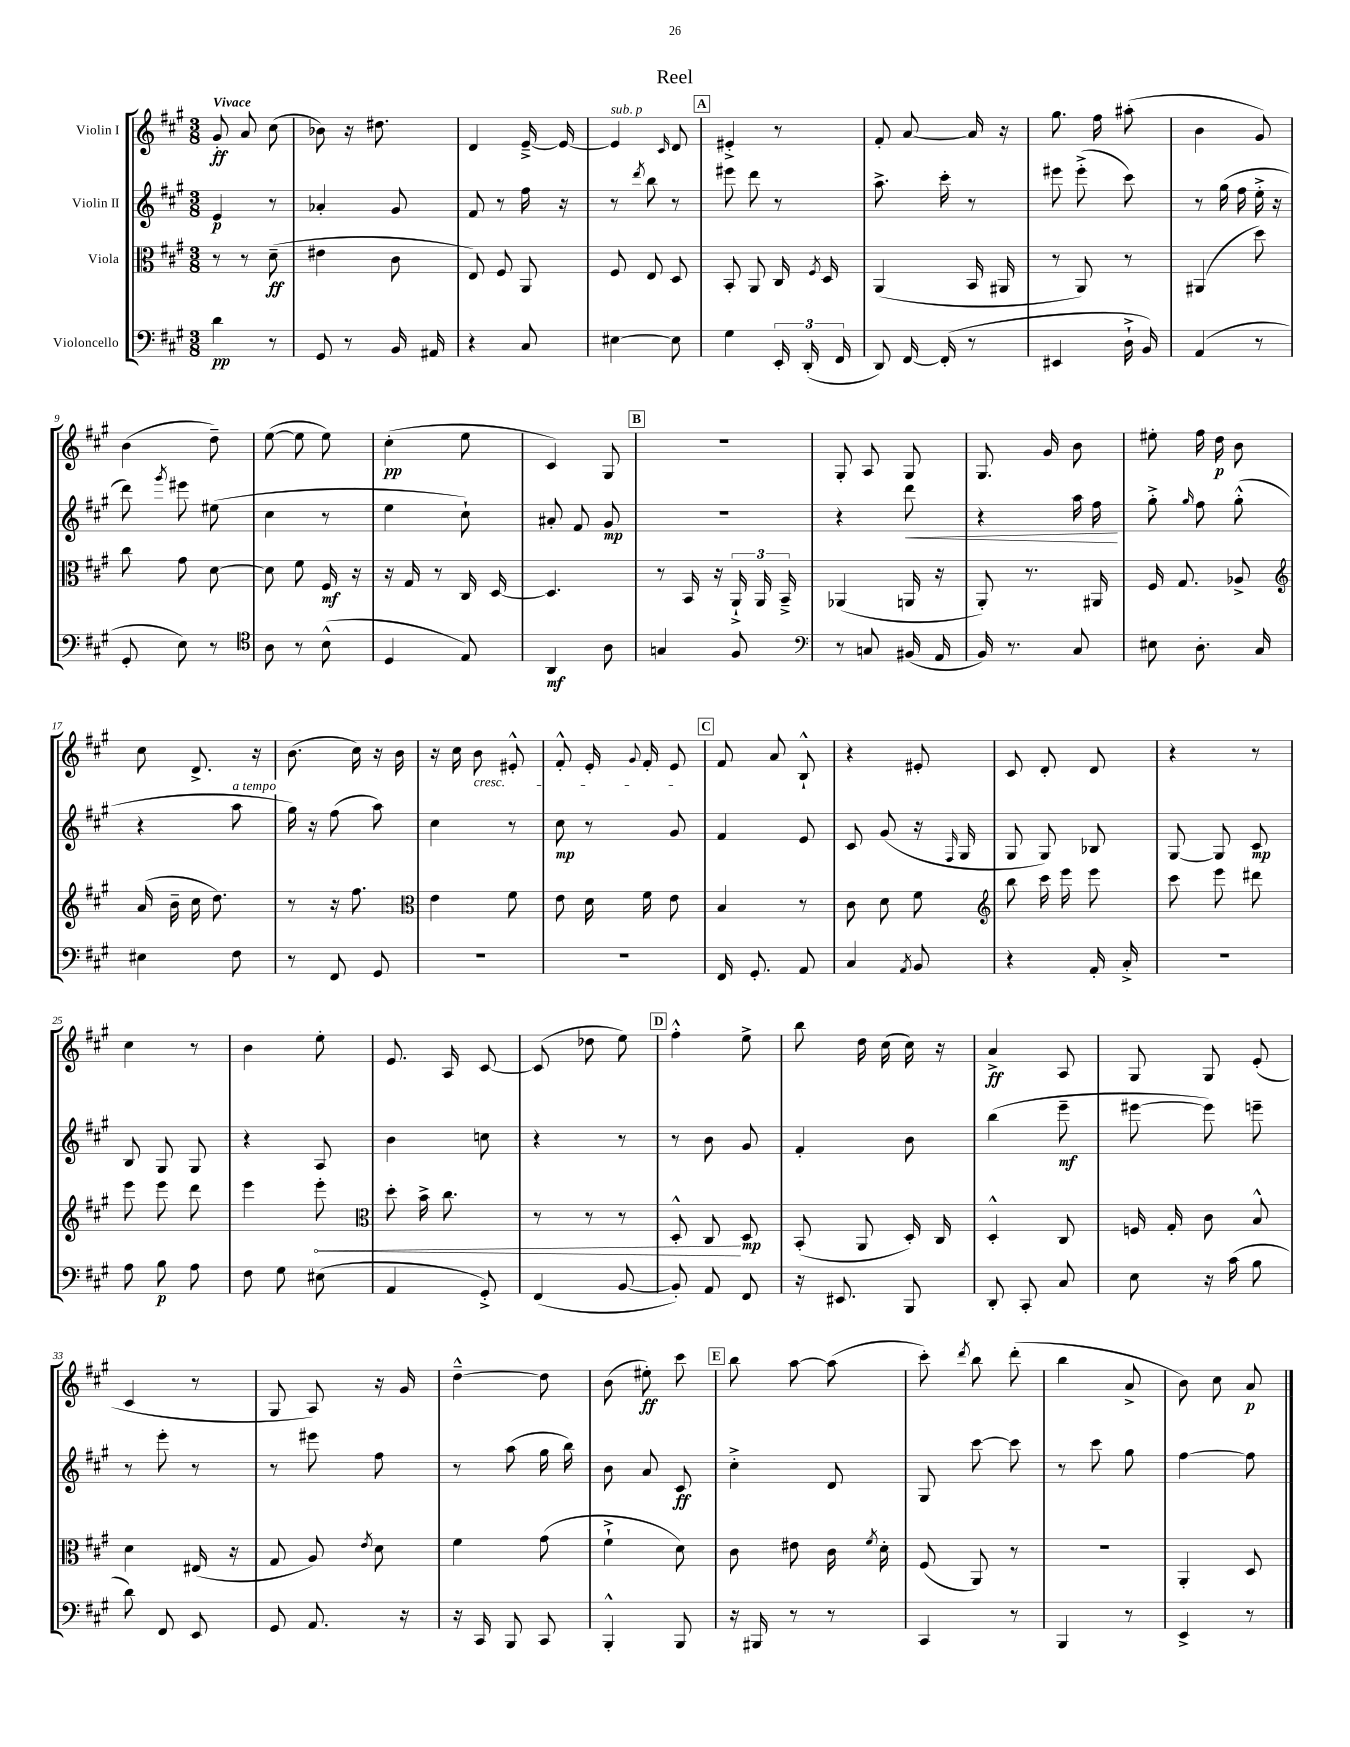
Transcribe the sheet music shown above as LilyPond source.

\header { title = "Reel" }
<<
\new StaffGroup <<
\new Staff = "s0" \with { instrumentName = "Violin I" } {
    \clef treble \key a \major \numericTimeSignature \time 3/8 \tempo "Vivace"
    \autoBeamOff gis'8-.\ff a'8 cis''8( |
    bes'8) r16 dis''8. |
    d'4 e'16~---> e'16~ |
    e'4^\markup { \italic "sub. p" } \grace { cis'16 } d'8 |
    \mark \markup { \box "A" } eis'4-.-> r8 |
    fis'8-. a'8~ a'16 r16 |
    gis''8. fis''16 ais''8-.( |
    b'4 gis'8) |
    b'4( d''8--) |
    e''8~( e''8 e''8) |
    cis''4-.\pp( e''8 |
    cis'4) gis8 |
    \mark \markup { \box "B" } R4. |
    gis8-. a8 gis8 |
    gis8. gis'16 b'8 |
    eis''8-. fis''16 d''16\p b'8 |
    cis''8 d'8.-> r16 |
    b'8.( cis''16) r16 b'16 |
    r16 cis''16 b'8\cresc eis'8-.-^ |
    fis'8-.-^ e'16-. \appoggiatura { gis'8 } fis'16-. e'8\! |
    \mark \markup { \box "C" } fis'8 a'8 b8-!-^ |
    r4 eis'8-. |
    cis'8 d'8-. d'8 |
    r4 r8 |
    cis''4 r8 |
    b'4 e''8-. |
    e'8. a16 cis'8~ |
    cis'8( des''8 e''8) |
    \mark \markup { \box "D" } fis''4-.-^ e''8-> |
    b''8 d''16 cis''16( cis''16) r16 |
    a'4->\ff a8 |
    gis8 gis8 e'8-.( |
    cis'4 r8 |
    gis8 a8) r16 gis'16 |
    d''4~---^ d''8 |
    b'8( eis''8-.\ff) cis'''8 |
    \mark \markup { \box "E" } b''8 a''8~ a''8( |
    cis'''8-.) \acciaccatura { d'''8 } b''8 d'''8-.( |
    b''4 a'8-> |
    b'8) cis''8 a'8\p \bar "|." |
}
\new Staff = "s1" \with { instrumentName = "Violin II" } {
    \clef treble \key a \major \numericTimeSignature \time 3/8
    \autoBeamOff e'4\p r8 |
    aes'4-. gis'8 |
    fis'8 r8 fis''16 r16 |
    r8 \acciaccatura { d'''8 } b''8 r8 |
    \mark \markup { \box "A" } eis'''8 d'''8 r8 |
    a''8.-> cis'''16-. r8 |
    eis'''8 eis'''8-.->( cis'''8) |
    r8 gis''16( fis''16 e''16-.-> r16 |
    d'''8) \acciaccatura { gis'''8 } eis'''8 eis''8( |
    cis''4 r8 |
    e''4 cis''8-!) |
    ais'8-. fis'8 gis'8\mp |
    \mark \markup { \box "B" } R4. |
    r4 d'''8\< |
    r4 a''16 fis''16\! |
    gis''8-.-> \grace { gis''16 } fis''8 gis''8-.-^( |
    r4 a''8^\markup { \italic "a tempo" } |
    gis''16) r16 fis''8( a''8) |
    cis''4 r8 |
    cis''8\mp r8 gis'8 |
    \mark \markup { \box "C" } fis'4 e'8 |
    cis'8 gis'8( r16 \grace { fis16 } gis16 |
    gis8 gis8) bes8 |
    gis8~ gis8 cis'8\mp |
    b8 gis8 gis8 |
    r4 a8 |
    b'4 c''8 |
    r4 r8 |
    \mark \markup { \box "D" } r8 b'8 gis'8 |
    fis'4-. b'8 |
    b''4( e'''8--\mf |
    eis'''8~ eis'''8) e'''8-- |
    r8 e'''8-. r8 |
    r8 eis'''8 fis''8 |
    r8 a''8( gis''16 b''16) |
    b'8 a'8 cis'8\ff |
    \mark \markup { \box "E" } cis''4-.-> d'8 |
    gis8 cis'''8~ cis'''8 |
    r8 cis'''8 gis''8 |
    fis''4~ fis''8 \bar "|." |
}
\new Staff = "s2" \with { instrumentName = "Viola" } {
    \clef alto \key a \major \numericTimeSignature \time 3/8
    \autoBeamOff r8 r8 d'8--\ff( |
    eis'4 cis'8 |
    e8) fis8 a,8 |
    fis8 e8 d8 |
    \mark \markup { \box "A" } b,8-. a,8 cis16 \acciaccatura { fis8 } d16 |
    a,4( b,16 ais,16 |
    r8 a,8) r8 |
    ais,4( d''8) |
    cis''8 gis'8 d'8~ |
    d'8 fis'8 fis16\mf r16 |
    r16 gis16 r8 cis16 d16~ |
    d4. |
    \mark \markup { \box "B" } r8 b,16 r16 \tuplet 3/2 { a,16-!-> a,16 b,16---> } |
    aes,4( a,16 r16 |
    a,8-.) r8. ais,16 |
    fis16 gis8. aes8-> |
    \clef treble a'16( b'16-- cis''16 d''8.) |
    r8 r16 fis''8. |
    \clef alto e'4 fis'8 |
    e'8 d'16 fis'16 e'8 |
    \mark \markup { \box "C" } b4 r8 |
    cis'8 d'8 fis'8 |
    \clef treble b''8 cis'''16 e'''16 e'''8 |
    cis'''8 e'''8 dis'''8 |
    e'''8 e'''8 d'''8 |
    e'''4 \once \override Hairpin.circled-tip = ##t e'''8-.\< |
    \clef alto d''8-. b'16-> cis''8. |
    r8 r8 r8 |
    \mark \markup { \box "D" } d8-.-^ cis8\! d8\mp |
    b,8-.( a,8 d16-.) cis16 |
    d4-.-^ cis8 |
    f16 gis16-. cis'8 b8-^ |
    d'4 eis16( r16 |
    gis8 a8) \acciaccatura { e'8 } d'8 |
    fis'4 gis'8( |
    fis'4-!-> d'8) |
    \mark \markup { \box "E" } cis'8 eis'8 cis'16 \acciaccatura { fis'8 } d'16-. |
    fis8( a,8) r8 |
    r4. |
    a,4-. d8 \bar "|." |
}
\new Staff = "s3" \with { instrumentName = "Violoncello" } {
    \clef bass \key a \major \numericTimeSignature \time 3/8
    \autoBeamOff d'4\pp r8 |
    gis,8 r8 b,16 ais,16 |
    r4 cis8 |
    eis4~ eis8 |
    \mark \markup { \box "A" } gis4 \tuplet 3/2 { e,16-. d,16-.( fis,16 } |
    d,8) fis,16~ fis,16-.( r8 |
    eis,4 d16-!-> b,16) |
    a,4( r8 |
    gis,8-. e8) r8 |
    \clef tenor a8 r8 b8-^( |
    d4 e8) |
    a,4\mf a8 |
    \mark \markup { \box "B" } g4 fis8 |
    \clef bass r8 c8 bis,16( a,16 |
    b,16) r8. cis8 |
    eis8 d8.-. cis16 |
    eis4 fis8 |
    r8 fis,8 gis,8 |
    R4. |
    R4. |
    \mark \markup { \box "C" } fis,16 gis,8.-. a,8 |
    cis4 \acciaccatura { a,8 } b,8 |
    r4 a,16-. cis16-.-> |
    R4. |
    a8 b8\p a8 |
    fis8 gis8 eis8( |
    a,4 gis,8-.->) |
    fis,4( b,8~ |
    \mark \markup { \box "D" } b,8-.) a,8 fis,8 |
    r16 eis,8. b,,8 |
    d,8-. cis,8-. cis8 |
    e8 r16 cis'16( b8 |
    d'8) fis,8 e,8 |
    gis,8 a,8. r16 |
    r16 cis,16 b,,8 cis,8 |
    b,,4-.-^ b,,8 |
    \mark \markup { \box "E" } r16 bis,,16 r8 r8 |
    cis,4 r8 |
    b,,4 r8 |
    e,4-> r8 \bar "|." |
}
>>
>>
